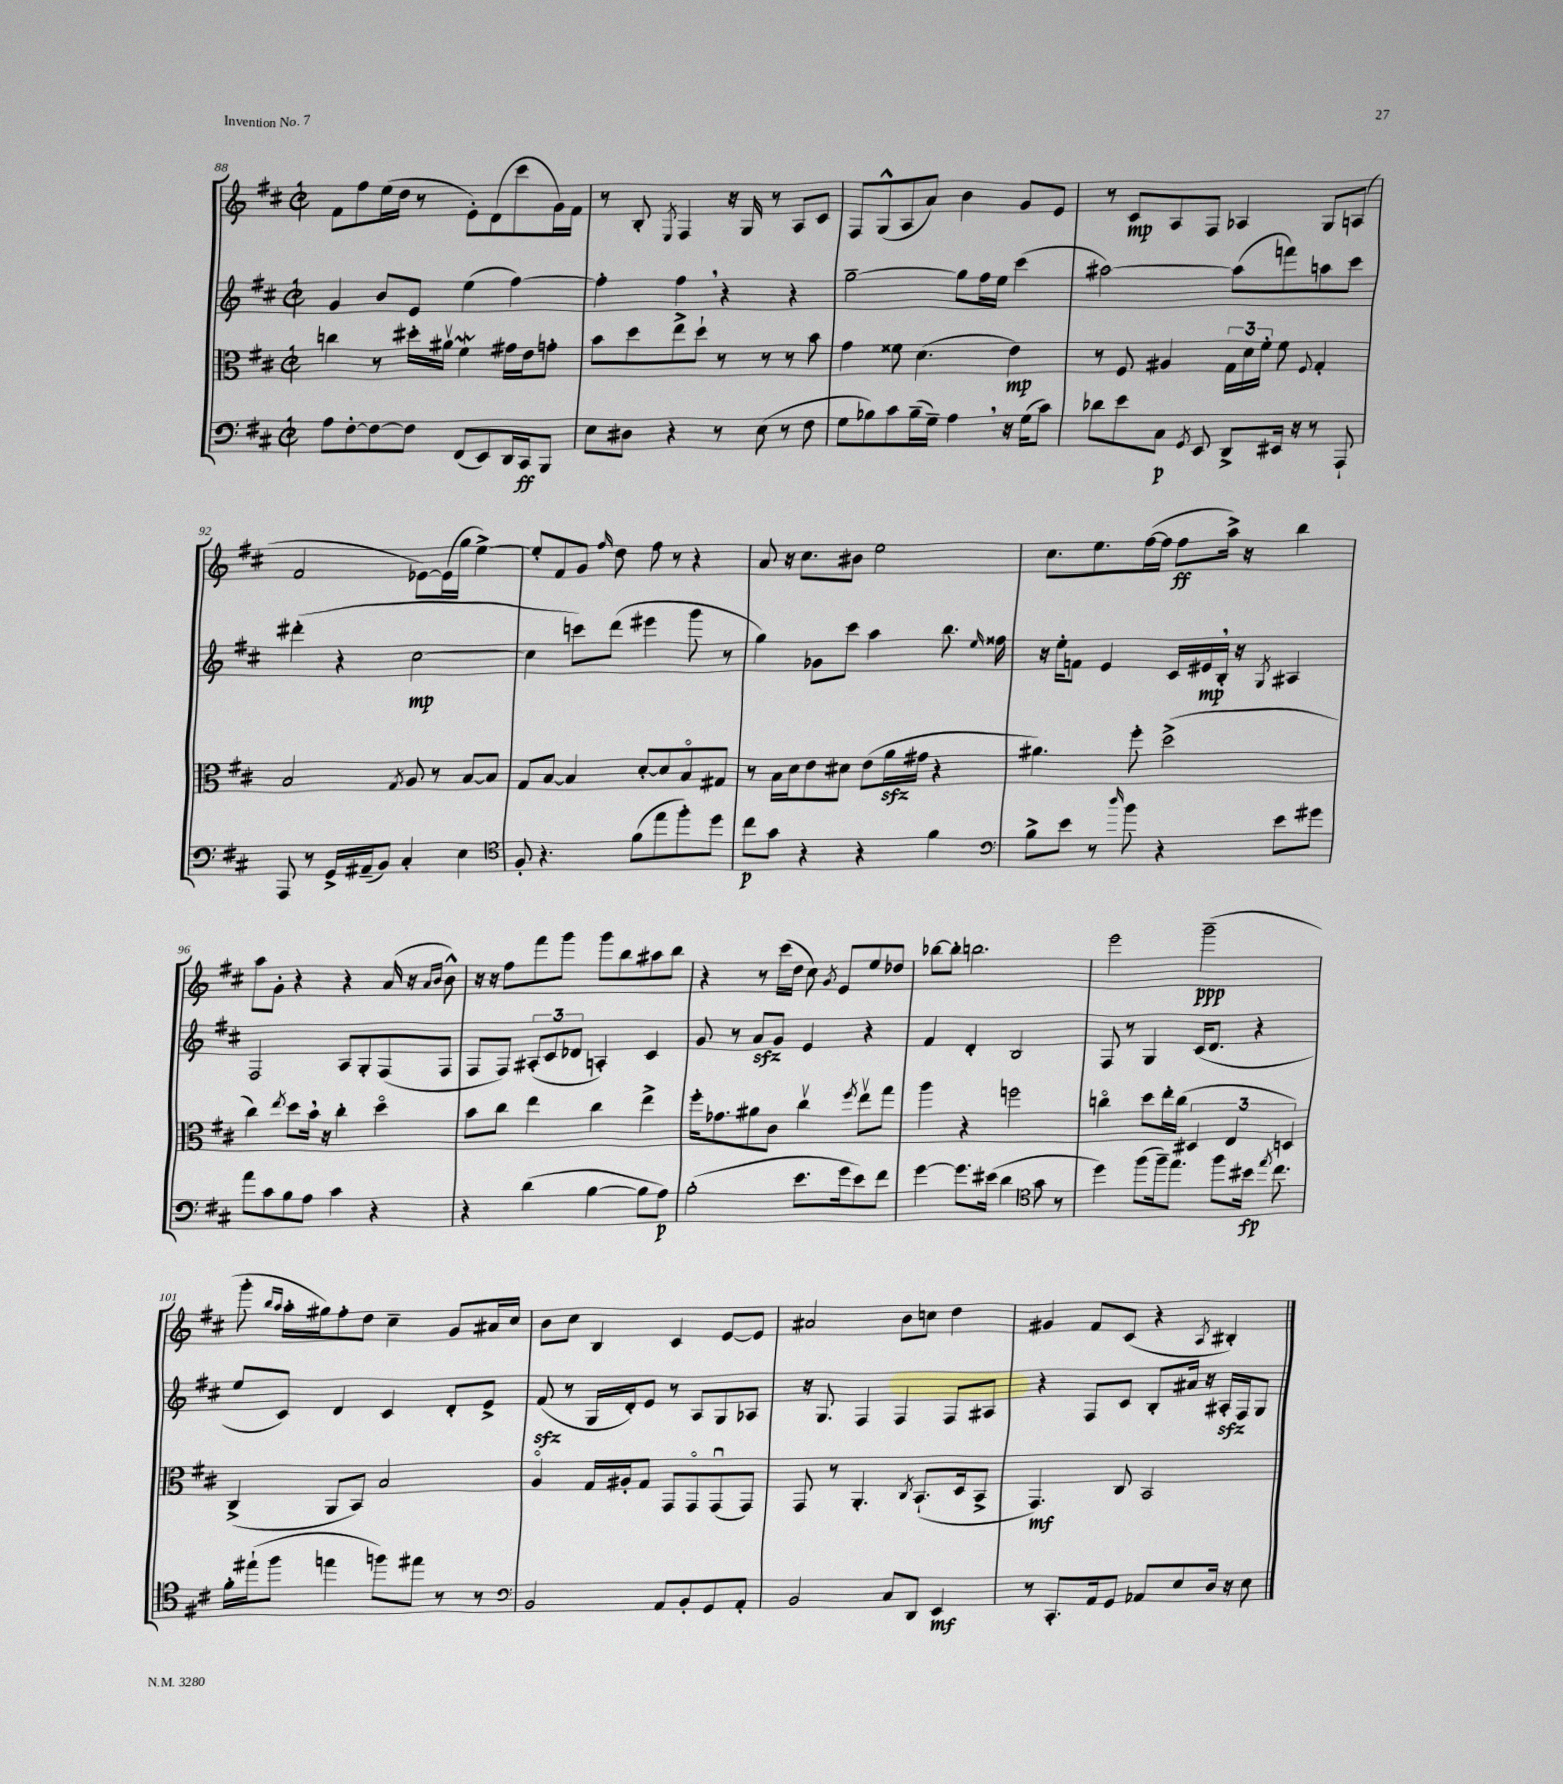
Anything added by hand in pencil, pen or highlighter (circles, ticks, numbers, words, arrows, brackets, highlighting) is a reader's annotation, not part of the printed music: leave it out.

**kern	**kern	**kern	**kern
*staff4	*staff3	*staff2	*staff1
*clefF4	*clefC3	*clefG2	*clefG2
*k[f#c#]	*k[f#c#]	*k[f#c#]	*k[f#c#]
*M2/2	*M2/2	*M2/2	*M2/2
*met(c|)	*met(c|)	*met(c|)	*met(c|)
8A	4cc	4g	8f#
[8F#'	.	.	8ff#
8F#_	8r	8b	(16ee
.	.	.	16dd
8F#]	16dd#'	8e	8r
.	16a#v	.	.
(8FF#	4f#	(4ee	8e')
8EE)	.	.	(8d
16DD	16g#	[4ff#)	8ccc#
16CC#	16e	.	.
8BBB	8g'	.	16g)
.	.	.	16f#
=	=	=	=
8E	8b	4ff#']	8r
8D#	8dd	.	8B'
.	.	.	8qE
4r	8ee^	4ff#	4F#
.	8dd`	.	.
8r	8r	4r	16r
.	.	.	16G
(8E	8r	.	8r
8r	8r	4r	8A
8F#	8b	.	8c#
=	=	=	=
8G	4g	[2gg~	8F#
8B-)	.	.	(8G^^
8c#	8f##	.	8A
(16B-~	(4.d	.	8a)
16G~)	.	.	.
4A	.	8gg]	4b
.	.	16ff#	.
.	.	16ee	.
16r	4e)	(4ccc#	8g
(16G	.	.	.
8c#)	.	.	8e
=	=	=	=
8d-	8r	[2aa#)	8r
8e	8F#	.	8c#
8C#	4A#	.	8A
8qGG	.	.	.
8EE	.	.	8F#
8DD^	24G	(8aa#]	4A-
.	24d	.	.
.	24f#'	.	.
16EE#	8f#	8fff)	.
16r	.	.	.
.	8qqF#	.	.
8r	4G'	8aa	8G
8AAA`	.	8ccc#	(8A
=	=	=	=
8AAA	2B	(4ddd#'	2f#
8r	.	.	.
16GG^	.	4r	.
(16AA#~	.	.	.
8BB)	.	.	.
.	8qG	.	.
4C#'	8A	[2cc#	[8e-)
.	8r	.	(16e-]
.	.	.	16gg
4E	[8B	.	[4ee^)
.	8B]	.	.
=	=	=	=
*clefC4	*	*	*
8F#'	8G	4cc#]	8ee']
4.r	[8B	.	8f#
.	4B]	8ccc)	8g
.	.	.	16qqff#
.	.	(8ddd	8dd
(8f#	[8d'	4eee#	8ff#
8ee	8d]	.	8r
8ff#')	8Bo	8ggg	4r
8dd	8G#	8r	.
=	=	=	=
8cc#	8r	4gg)	8a
8g	16B	.	16r
.	16d	.	8.cc#
4r	8e	8g-	.
.	8d#	8ccc#	8b#
4r	(8e	4aa	2ee
.	16a	.	.
.	16g#	.	.
4f#	4r	8.bb	.
.	.	16qqee	.
.	.	16ff##	.
=	=	=	=
*clefF4	*	*	*
8B^	4.a#)	16r	8.cc#
.	.	16ee'	.
8e	.	8f	.
.	.	.	8.ee
8r	.	4e	.
16qqdd	.	.	.
8b	8ff#'	.	([16ff#
.	.	.	16ff#]
4r	(2dd^	16c#	8ff#
.	.	16e#	.
.	.	16B'	16aa^)
.	.	16r	16r
.	.	8qG	.
8e	.	4A#	4bb
8g#	.	.	.
=	=	=	=
8a	4cc#)	2F#	8aa
8c#	.	.	8g'
.	8qee	.	.
8B	8dd	.	4r
8A	16b	.	.
.	16r	.	.
4c#	4cc#'	8A	4r
.	.	8G'	.
4r	4ddo	(8F#	(16a
.	.	.	16r
.	.	.	16qqa
.	.	.	16qqb
.	.	8F#	8b^^)
=	=	=	=
4r	8b	8F#	16r
.	.	.	16r
.	8cc#	8F#)	8ff#
(4d	4ee	(12A#'	8fff#
.	.	12c#	.
.	.	.	8ggg
.	.	12d-	.
[4B	4cc#	4A')	8ggg
.	.	.	8bb
8B]	4ee^	4c#	8aa#
8A)	.	.	8bb
=	=	=	=
(2B'	16ff#'	8g	4r
.	8.g-	.	.
.	.	8r	.
.	8a#	8a	8r
.	8c#	8g	(16ccc#
.	.	.	16dd
8.e	4cc#v	4e	8cc#)
.	.	.	8qg
.	.	.	8e
16g	.	.	.
.	8qff#	.	.
8e)	8eev	4r	8ee
8f#	8gg	.	8dd-
=	=	=	=
[4g	4aa	4f#	[8bb-
.	.	.	8bb-']
8.g]	4r	4d'	2.bb
(16e#	.	.	.
4d	2ff	2B	.
*clefC4	*	*	*
8g	.	.	.
8r	.	.	.
=	=	=	=
4dd)	4cco	8F#	2eee
.	.	8r	.
(8ff#	8dd	4G	.
16ff#~)	16ee'	.	.
8.ee	(16cc	.	.
.	6D#	(16c#	(2ggg~
.	.	8.d	.
8ff#	.	.	.
.	6E	.	.
16b#	.	4r	.
8qee	.	.	.
8.cc#	.	.	.
.	6D)	.	.
=	=	=	=
16f#'	(4C#^	8ee	8ggg'
(16ee#`	.	.	.
.	.	.	16qqbb
.	.	.	16qqaa
8ff#	.	8c#)	16aa'
.	.	.	16gg#)
4ee	8AA	4d	8ff#'
.	8BB)	.	8dd
8ff)	2B	4c#	4cc#~
8ee#	.	.	.
8r	.	8d'	8g
8r	.	8e^	16a#
.	.	.	16cc#
=	=	=	=
*clefF4	*	*	*
2BB	4Ao	(8f#	8b
.	.	8r	8cc#
.	16G	16G	4B
.	16A#'	16d')	.
.	8G	8e	.
8AA	8GG	8r	4c#
8BB'	8GGo	8A	.
8GG	(8GGu	8G	[8e
8AA'	8GG)	8A-	8e]
=	=	=	=
2BB	8GG	16r	2a#
.	.	8.G	.
.	8r	.	.
.	4.AA'	4F#	.
8C#	.	4F#	8b
.	8qC#	.	.
8DD	(8.BB`	.	8cc
4EE	.	8F#	4dd
.	16D	.	.
.	8BB^	8A#	.
=	=	=	=
8r	4.GG)	4r	4g#
8.CC#'	.	.	.
.	.	8F#	8f#
16AA	.	.	.
8GG	8C#	8c#	(8c#
8AA-	2BB	8B'	4r
8E	.	16a#	.
.	.	16r	.
.	.	.	8qA
16D	.	16A#'	4B#')
16r	.	16F#	.
8E	.	8G	.
==	==	==	==
*-	*-	*-	*-
